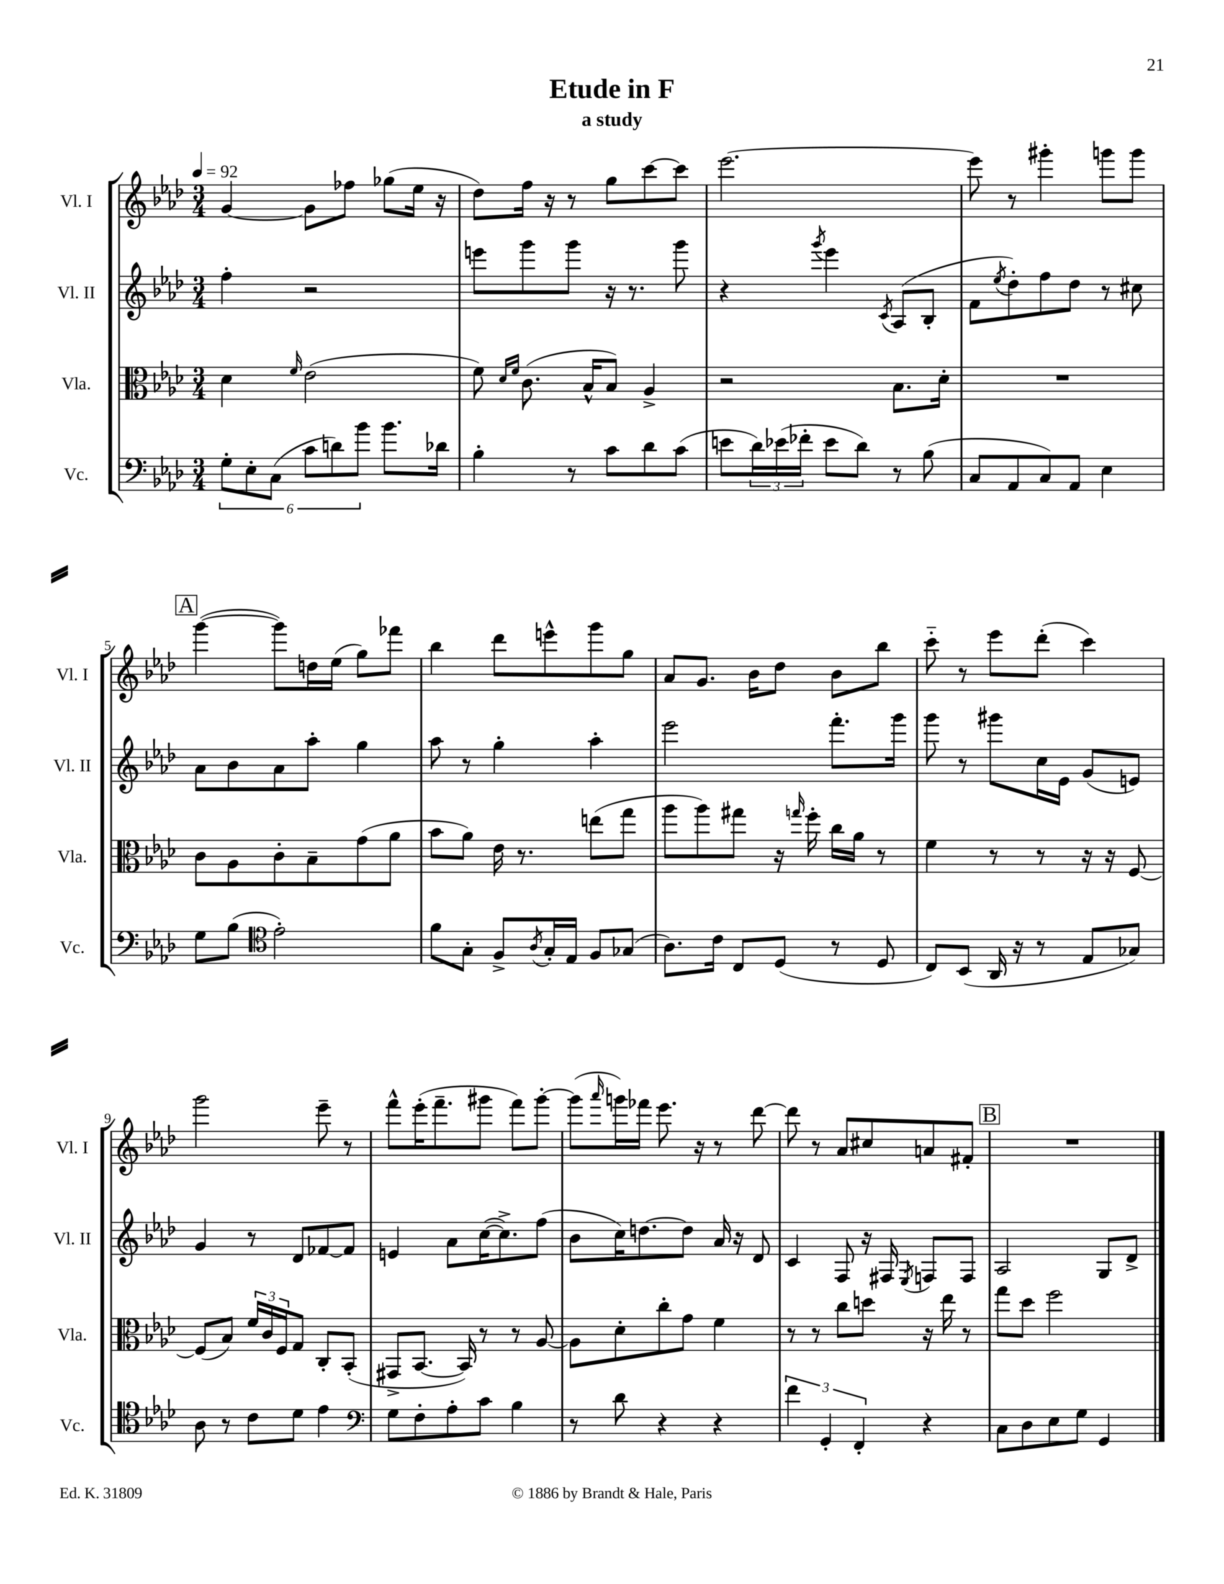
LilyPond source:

\header { title = "Etude in F" subtitle = "a study" }
<<
\new StaffGroup <<
\new Staff = "s0" \with { instrumentName = "Vl. I" shortInstrumentName = "Vl. I" } {
    \clef treble \key aes \major \numericTimeSignature \time 3/4 \tempo 4 = 92
    g'4~ g'8 fes''8 ges''8( ees''16 r16 |
    des''8) f''16 r16 r8 g''8 c'''8~ c'''8 |
    ees'''2.~ |
    ees'''8 r8 gis'''4-. g'''8 g'''8 |
    \mark \markup { \box "A" } g'''4~( g'''8) d''16 ees''16( g''8) fes'''8 |
    bes''4 des'''8 e'''8-^ g'''8 g''8 |
    aes'8 g'8. bes'16 des''8 bes'8 bes''8 |
    c'''8-_ r8 ees'''8 des'''8-.( c'''4) |
    g'''2 ees'''8-- r8 |
    f'''8-^ ees'''16-.( f'''8.-- gis'''8 f'''8) gis'''8~-. |
    gis'''8( \grace { aes'''16 } g'''16) fes'''16 ees'''8. r16 r8 des'''8~ |
    des'''8 r8 aes'8 cis''8 a'8 fis'8-. |
    \mark \markup { \box "B" } R2. \bar "|." |
}
\new Staff = "s1" \with { instrumentName = "Vl. II" shortInstrumentName = "Vl. II" } {
    \clef treble \key aes \major \numericTimeSignature \time 3/4
    f''4-. r2 |
    e'''8 g'''8 g'''8 r16 r8. g'''8 |
    r4 \acciaccatura { g'''8 } ees'''4 \acciaccatura { c'8 } aes8( bes8-. |
    f'8 \acciaccatura { ees''8 } des''8-.) f''8 des''8 r8 cis''8 |
    \mark \markup { \box "A" } aes'8 bes'8 aes'8 aes''8-. g''4 |
    aes''8 r8 g''4-. aes''4-. |
    ees'''2 f'''8.-. g'''16 |
    g'''8 r8 gis'''8 c''16 ees'16 g'8( e'8) |
    g'4 r8 des'8 fes'8~ fes'8 |
    e'4 aes'8 c''16~( c''8.->) f''8( |
    bes'8 c''16) d''8.~ d''8 aes'16 r16 des'8 |
    c'4 f8 r16 fis16 \acciaccatura { ees8 } f8 f8 |
    \mark \markup { \box "B" } aes2 g8 des'8-> \bar "|." |
}
\new Staff = "s2" \with { instrumentName = "Vla." shortInstrumentName = "Vla." } {
    \clef alto \key aes \major \numericTimeSignature \time 3/4
    des'4 \grace { f'16 } ees'2( |
    f'8) \grace { des'16 f'16 } c'8.( bes16-^ bes8) aes4-> |
    r2 bes8. des'16-. |
    R2. |
    \mark \markup { \box "A" } c'8 aes8 c'8-. bes8-- g'8( aes'8 |
    bes'8 aes'8) ees'16 r8. e''8( g''8 |
    aes''8 aes''8) gis''8 r16 \grace { g''16 } f''16-. c''16 aes'16 r8 |
    f'4 r8 r8 r16 r16 f8~ |
    f8( bes8) \tuplet 3/2 { f'16 c'16 f16 } g8 c8-. bes,8-.( |
    gis,8-> bes,8.~ bes,16) r8 r8 aes8~ |
    aes8 des'8-. c''8-. g'8 f'4 |
    r8 r8 c''8 d''8 r16 ees''16 r8 |
    \mark \markup { \box "B" } g''8 des''8 f''2 \bar "|." |
}
\new Staff = "s3" \with { instrumentName = "Vc." shortInstrumentName = "Vc." } {
    \clef bass \key aes \major \numericTimeSignature \time 3/4
    \tuplet 6/4 { g8-. ees8-. c8( c'8 d'8) bes'8 } bes'8. des'16 |
    bes4-. r8 c'8 des'8 c'8( |
    e'8 \tuplet 3/2 { des'16) ees'16( fes'16-. } ees'8 des'8) r8 bes8( |
    c8 aes,8 c8) aes,8 ees4 |
    \mark \markup { \box "A" } g8 bes8( \clef tenor ees'2-.) |
    f'8 g8-. f8-> \acciaccatura { aes8 } g16-. ees16 f8 ges8( |
    aes8.) c'16 c8 des8( r8 des8 |
    c8) bes,8( aes,16 r16 r8 ees8 ges8) |
    aes8 r8 c'8 des'8 ees'4 |
    \clef bass g8 f8-. aes8-. c'8 bes4 |
    r8 des'8 r4 r4 |
    \tuplet 3/2 { f'4 g,4-. f,4-. } r4 |
    \mark \markup { \box "B" } c8 des8 ees8 g8 g,4 \bar "|." |
}
>>
>>
